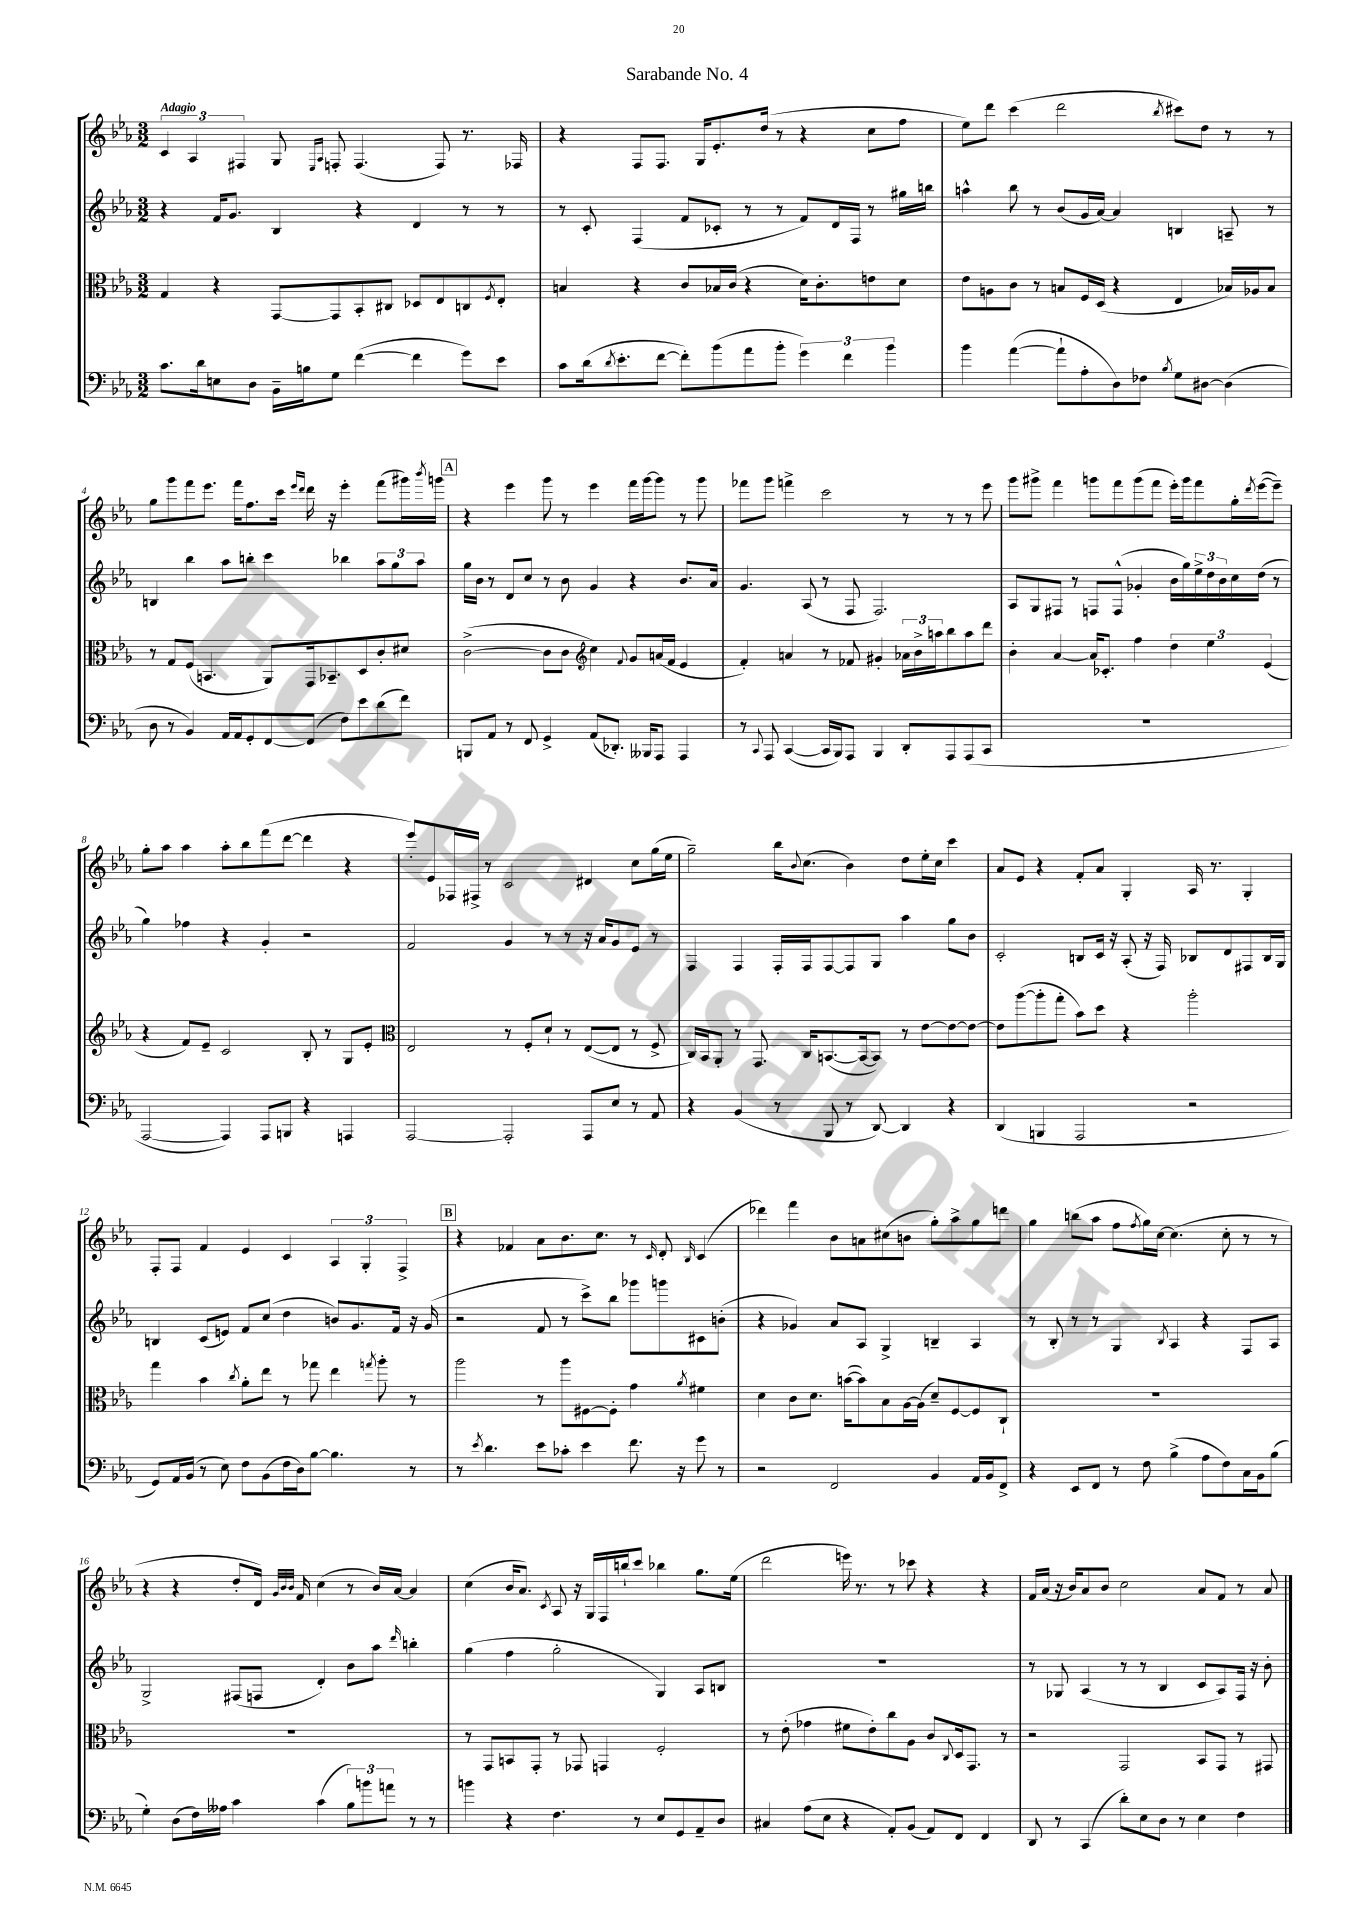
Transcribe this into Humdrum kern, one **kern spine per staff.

**kern	**kern	**kern	**kern
*part4	*part3	*part2	*part1
*staff4	*staff3	*staff2	*staff1
*clefF4	*clefC3	*clefG2	*clefG2
*k[b-e-a-]	*k[b-e-a-]	*k[b-e-a-]	*k[b-e-a-]
*M3/2	*M3/2	*M3/2	*M3/2
=1	=1	=1	=1
!	!	!	!LO:TX:a:B:t=Adagio
8.c\L	4G/	4r	6c/
.	.	.	6A-/
16d\k	.	.	.
8En\	4r	16f/KL	.
.	.	8.g/J	.
.	.	.	6F#X/
8D\J	.	.	.
16BB-~\LL	[8GG/L	4B-/	8G/
16Bn\J	.	.	.
.	.	.	16qqE-/LL
.	.	.	16qqA-/JJ
8G\J	8GG/]	.	8Fn'/
([4f\	8BB-'/	4r	(4.F/
.	8C#X/J	.	.
4f\]	8D-X/L	4d/	.
.	8E-/	.	8F/)
8g\L)	8Cn/	8r	8.r
.	8qF/	.	.
8e-\J	8E-'/J	8r	.
.	.	.	16F-X/
=2	=2	=2	=2
8c\L	4Bn/	8r	4r
(16d\k	.	8c'/	.
8qd/	.	.	.
8.e-'\	.	.	.
.	4r	(4F/	8F/L
[8f\J	.	.	8.F/J
8f'\L])	8c/L	8f/L	.
.	.	.	16G/KL
(8b-\	16B-X/L	8c-X'/J	8.e-'/
.	(16c/JJ	.	.
8a-\	4r	8r	.
.	.	.	(16dd/Jk
8b-'\J	.	8r	8r
6g\)	16d\KL)	8f/L)	4r
.	8.c'\	.	.
.	.	16d/L	.
6f\	.	.	.
.	.	16F/JJ	.
.	8en\	8r	8cc\L
6b-\	.	.	.
.	8d\J	16gg#X\LL	8ff\J
.	.	16bbn\JJ	.
=3	=3	=3	=3
4b-\	8e-\L	4aan^^\	8ee-\L)
.	8An\	.	8ddd\J
([4a-\	8c\J	8bb-\	(4ccc\
.	8r	8r	.
8a-`\L]	8Bn/L	(8b-/L	2ddd\
8A-'\	16F/L	16g/L	.
.	(16D/JJ	[16a-/JJ)	.
8D\)	4r	4a-/]	.
8F-X\J	.	.	.
8qB-/	.	.	8qbb-/
8G\L	4E-/	4Bn/	8ccc#X\L)
[8D#X\J	.	.	8dd\J
(4D#\]	16B-X/LL)	8An~/	8r
.	16A-X/J	.	.
.	8B-/J	8r	8r
!!LO:LB:g=z
=4	=4	=4	=4
8D\	8r	4Bn/	8gg\L
8r	8G/L	.	8ggg\
4BB-/)	(8F/J	4bb-\	8fff\
.	4.BBn/	.	8.eee-\J
16AA-/LL	.	8aa-\L	.
16AA-/J	.	.	16fff\KL
8GG'/	.	8bbn'\J	8.ff\
[8FF/	8AA-/L)	4ccc\	.
.	.	.	16ccc\Jk
.	.	.	16qqeee-/LL
.	.	.	16qqddd/JJ
(8FF/J]	16GG/k	.	16ddd\
.	8.BB-X~/	.	16r
8F\L)	.	4bb-X\	4eee-'\
8e-\	8D/	.	.
(8d\	8c'/	12aa-\L	(8fff\L
.	.	12gg\	.
8f\J)	8d#X/J	.	16ggg#X\L)
.	.	12aa-\J	.
.	.	.	8qbbb-/
.	.	.	16gggn\JJ
!!LO:REH:place=s1:t=A
=5	=5	=5	=5
8BBBn/L	([2c^\	16gg\LL	4r
.	.	16b-\JJ	.
8AA-/J	.	8r	.
8r	.	8d/L	4eee-\
8FF/	.	8cc/J	.
4GG^/	8c\L]	8r	8ggg\
.	8c\J	8b-\	8r
*	*clefG2	*	*
(8AA-/L	4cc\)	4g/	4eee-\
8.DD-X'/J)	.	.	.
.	8qqf/	.	.
.	8g/L	4r	16fff\LL
16BBB--X/KL	.	.	[16ggg\J
8AAA-/J	(16an/L	.	8ggg\J]
.	16f/JJ	.	.
4AAA-/	4e-/	8.b-/L	8r
.	.	.	8ggg\
.	.	16a-/Jk	.
=6	=6	=6	=6
8r	4f'/)	4.g/	8fff-X\L
8qqCC/	.	.	.
8AAA-/	.	.	8ggg\J
([4CC/	4an/	.	4fffn^\
.	.	(8A-/	.
16CC/LL]	8r	8r	2ccc\
16BBB-/J)	.	.	.
8AAA-/J	8f-X/	8F/	.
4BBB-/	4g#X'/	2.F/)	.
8DD'/L	24a-X\LL	.	8r
.	24b-^\	.	.
.	24aan\J	.	.
8AAA-/	8bb-\	.	8r
(8AAA-/	8aa\	.	8r
8CC/J	8ddd\J	.	8eee-\
=7	=7	=7	=7
1.r	4b-'\	8A-/L	8ggg\L
.	.	8G/	8ggg#X^\J
.	[4a-/	8F#X/J	4fff\
.	.	8r	.
.	16a-/KL]	8Fn/L	8gggn\L
.	8.c-X'/J	.	.
.	.	(8F^^/J	8fff\
.	4ff\	4g-X'/	(8ggg\
.	.	.	8fff\J
.	6dd\	16b-\LL	16eee-'\LL)
.	.	16gg\)	16ggg\J
.	.	24ee-^\	8fff\
.	6ee-\	24dd\	.
.	.	24b-\	.
.	.	16cc\	16gg'\L
.	.	.	8qddd/
.	.	(16dd\JJ	([16eee-\J
.	(6e-/	.	.
.	.	8r	8eee-~\J])
!!LO:LB:g=z
=8	=8	=8	=8
[2AAA-/	4r	4gg\)	8gg'\L
.	.	.	8aa-\J
.	8f/L)	4ff-X\	4aa-\
.	8e-~/J	.	.
4AAA-/])	2c/	4r	8aa-'\L
.	.	.	8bb-\
8AAA-/L	.	4g'/	(8fff\
8BBBn/J	.	.	[8ddd\J
4r	8B-'/	2r	4ddd\]
.	8r	.	.
4AAAn/	8G/L	.	4r
.	8e-'/J	.	.
=9	=9	=9	=9
*	*clefC3	*	*
[2AAA-/	2E-/	2f/	8eee-'/L)
.	.	.	8e-/
.	.	.	16F-X/L
.	.	.	16F#X^/JJ
.	.	.	8r
2AAA-'/]	8r	4g/	2c/
.	8F'/L	.	.
.	8d`/J	8r	.
.	8r	8r	.
8AAA-/L	([8E-/L	16r	4d#X/
.	.	16a-/KL	.
8E-/J	8E-/J]	8g/	.
8r	8r	8e-/J	8cc\L
8AA-/	8F^/	8r	(16gg\L
.	.	.	16ee-\JJ
=10	=10	=10	=10
4r	16C/LL)	4F/	2gg~\)
.	16BB-/J	.	.
.	8AA-'/J	.	.
(4BB-/	8r	4F/	.
.	8.GG/	.	.
8r	.	16F'/LL	16bb-\KL
.	.	.	8qqb-/
.	16C/KL	16F/J	(8.cc\J
8BBB-/	([8.BBn/	[8F/	.
8r	.	8F/]	4b-\)
.	16BB/k_	.	.
[8DD/)	8BB/J])	8G/J	.
4DD/]	8r	4aa-\	8dd\L
.	[8e-\L	.	16ee-'\L
.	.	.	16cc\JJ
4r	8e-\_	8gg\L	4ccc\
.	8e-\J_	8b-\J	.
=11	=11	=11	=11
(4DD/	8e-\L]	2c'/	8a-/L
.	([8aa-\	.	8e-/J
4BBBn/	8aa-'\]	.	4r
.	8gg'\J	.	.
2AAA-/	8b-\L)	8Bn/L	8f'/L
.	8dd\J	16c/Jk	8a-/J
.	.	16r	.
.	4r	(8A-'/	4G'/
.	.	16r	.
.	.	16F/)	.
2r	2aa-'\	8B-X/L	16A-/
.	.	.	8.r
.	.	8d/	.
.	.	8F#X/	4G'/
.	.	16B-/L	.
.	.	16G/JJ	.
!!LO:LB:g=z
=12	=12	=12	=12
8GG/L)	4gg\	4Bn/	8F'/L
16AA-/L	.	.	8F/J
(16BB-/JJ	.	.	.
8r	4b-\	(8c/L	4f/
8E-\)	.	8en/J)	.
.	8qcc/	.	.
8F\L	8a-'\L	8f/L	4e-/
(8BB-\	8ee-\J	(8cc/J	.
16F\L	8r	4dd\	4c/
16D\J)	.	.	.
[8B-\J	8gg-X\	.	.
4.B-\]	4ee-\	8bn/L)	6A-/
.	.	8.g/	.
.	.	.	6G'/
.	8qggn/	.	.
.	8aa-'\	.	.
.	.	16f/Jk	.
.	.	.	6F^/
8r	8r	16r	.
.	.	(16g/	.
!!LO:REH:place=s1:t=B
=13	=13	=13	=13
8r	2aa-\	2r	4r
8qe-/	.	.	.
4.d\	.	.	.
.	.	.	4f-X/
8e-\L	8r	8f/	8a-\L
8c-X'\J	8aa-\L	8r	8.b-\
4e-\	[8F#X\	8ccc^\L)	.
.	.	.	8.cc\J
.	8F#'\J]	8bb-\J	.
8.f\	4g\	8ggg-X\L	8r
.	.	.	16qqc/
.	.	8gggn\	8d'/
16r	.	.	.
.	8qa-/	.	16qqB-/
8g\	4f#X\	8c#X\	(4c/
8r	.	(8bn'\J	.
=14	=14	=14	=14
2r	4d\	4r	4ddd-X\)
.	8c\L	4g-X/)	4fff\
.	8.d\J	.	.
2FF/	.	8a-/L	8b-\L
.	([16bn\KL	.	.
.	8b\])	8A-/J	8an\
.	8B-\	4G^/	(8cc#X\
.	[16A-\L	.	8bn\J
.	(16A-\JJ]	.	.
4BB-/	8d~/L)	4Bn~/	8gg'\L)
.	[8F/	.	8aa-^\
16AA-/LL	8F/]	4A-/	8gg\
16BB-/J	.	.	.
8FF^/J	8C`/J	.	8dddn\J
=15	=15	=15	=15
4r	1.r	8r	4gg\
.	.	8B-'/	.
8EE-/L	.	8r	(8bbn\L
8FF/J	.	8r	8aa-\J
8r	.	4G/	8ff\L
.	.	.	8qff/
8F\	.	.	16gg\L)
.	.	.	[16cc\JJ
.	.	8qB-/	.
(4B-^\	.	4A-/	(4.cc\]
8A-\L	.	4r	.
8F\)	.	.	8cc'\
16C\L	.	8F/L	8r
16BB-\J	.	.	.
(8B-\J	.	8A-/J	8r
!!LO:LB:g=z
=16	=16	=16	=16
4G'\)	1.r	2G^/	4r
(8D\L	.	.	4r
16F\L)	.	.	.
16A--X\JJ	.	.	.
4c\	.	(8F#X/L	8dd'/L
.	.	8Fn/J	16d/Jk)
.	.	.	32qqg/LLL
.	.	.	32qqb-/
.	.	.	32qqb-/JJJ
.	.	.	16f/
(4c\	.	4d'/)	(4cc\
12B-\L)	.	8b-\L	8r
12bn\	.	.	.
.	.	8aa-\J	16b-/LL)
12an\J	.	.	.
.	.	.	[16a-/JJ
.	.	16qqddd/	.
8r	.	4bbn'\	4a-/]
8r	.	.	.
=17	=17	=17	=17
4bn\	8r	(4gg\	(4cc\
.	8GG/L	.	.
4r	8BBn/	4ff\	16b-/KL
.	.	.	8.a-/J)
.	8GG'/J	.	.
.	.	.	8qc/
4.F\	8r	2gg'\	8A-/
.	8GG-X/	.	16r
.	.	.	16G/LL
.	4GGn/	.	16F/
.	.	.	16bbn`/J
8r	.	.	8ccc/J
8E-/L	2F'/	4G/)	4bb-X\
8GG/	.	.	.
8AA-~/	.	8A-/L	8.gg\L
8D/J	.	8Bn/J	.
.	.	.	(16ee-\Jk
=18	=18	=18	=18
4C#X/	8r	1.r	2ddd\
.	(8e-'\	.	.
(8A-\L	4g-X\	.	.
8E-\J	.	.	.
4r	8f#X\L	.	16eeen\)
.	.	.	8.r
.	8e-'\)	.	.
8AA-'/L)	8cc\	.	8r
(8BB-/J	8A-\J	.	8ccc-X\
8AA-/L)	8c/L	.	4r
.	8qqC/	.	.
8FF/J	16D/k	.	.
.	8.GG/J	.	.
4FF/	.	.	4r
.	8r	.	.
=19	=19	=19	=19
8DD/	2r	8r	16f/LL
.	.	.	(16a-/JJ
8r	.	8G-X/	16r
.	.	.	16b-/KL)
(4CC/	.	(4A-/	8a-/
.	.	.	8b-/J
8d'\L)	2GG/	8r	2cc\
8E-\	.	8r	.
8D\J	.	4B-/	.
8r	.	.	.
4E-\	8BB-/L	8c/L	8a-/L
.	8GG/J	8A-/)	8f/J
4F\	8r	16F/Jk	8r
.	.	16r	.
.	8GG#X/	8b-'\	8a-/
==	==	==	==
*-	*-	*-	*-
